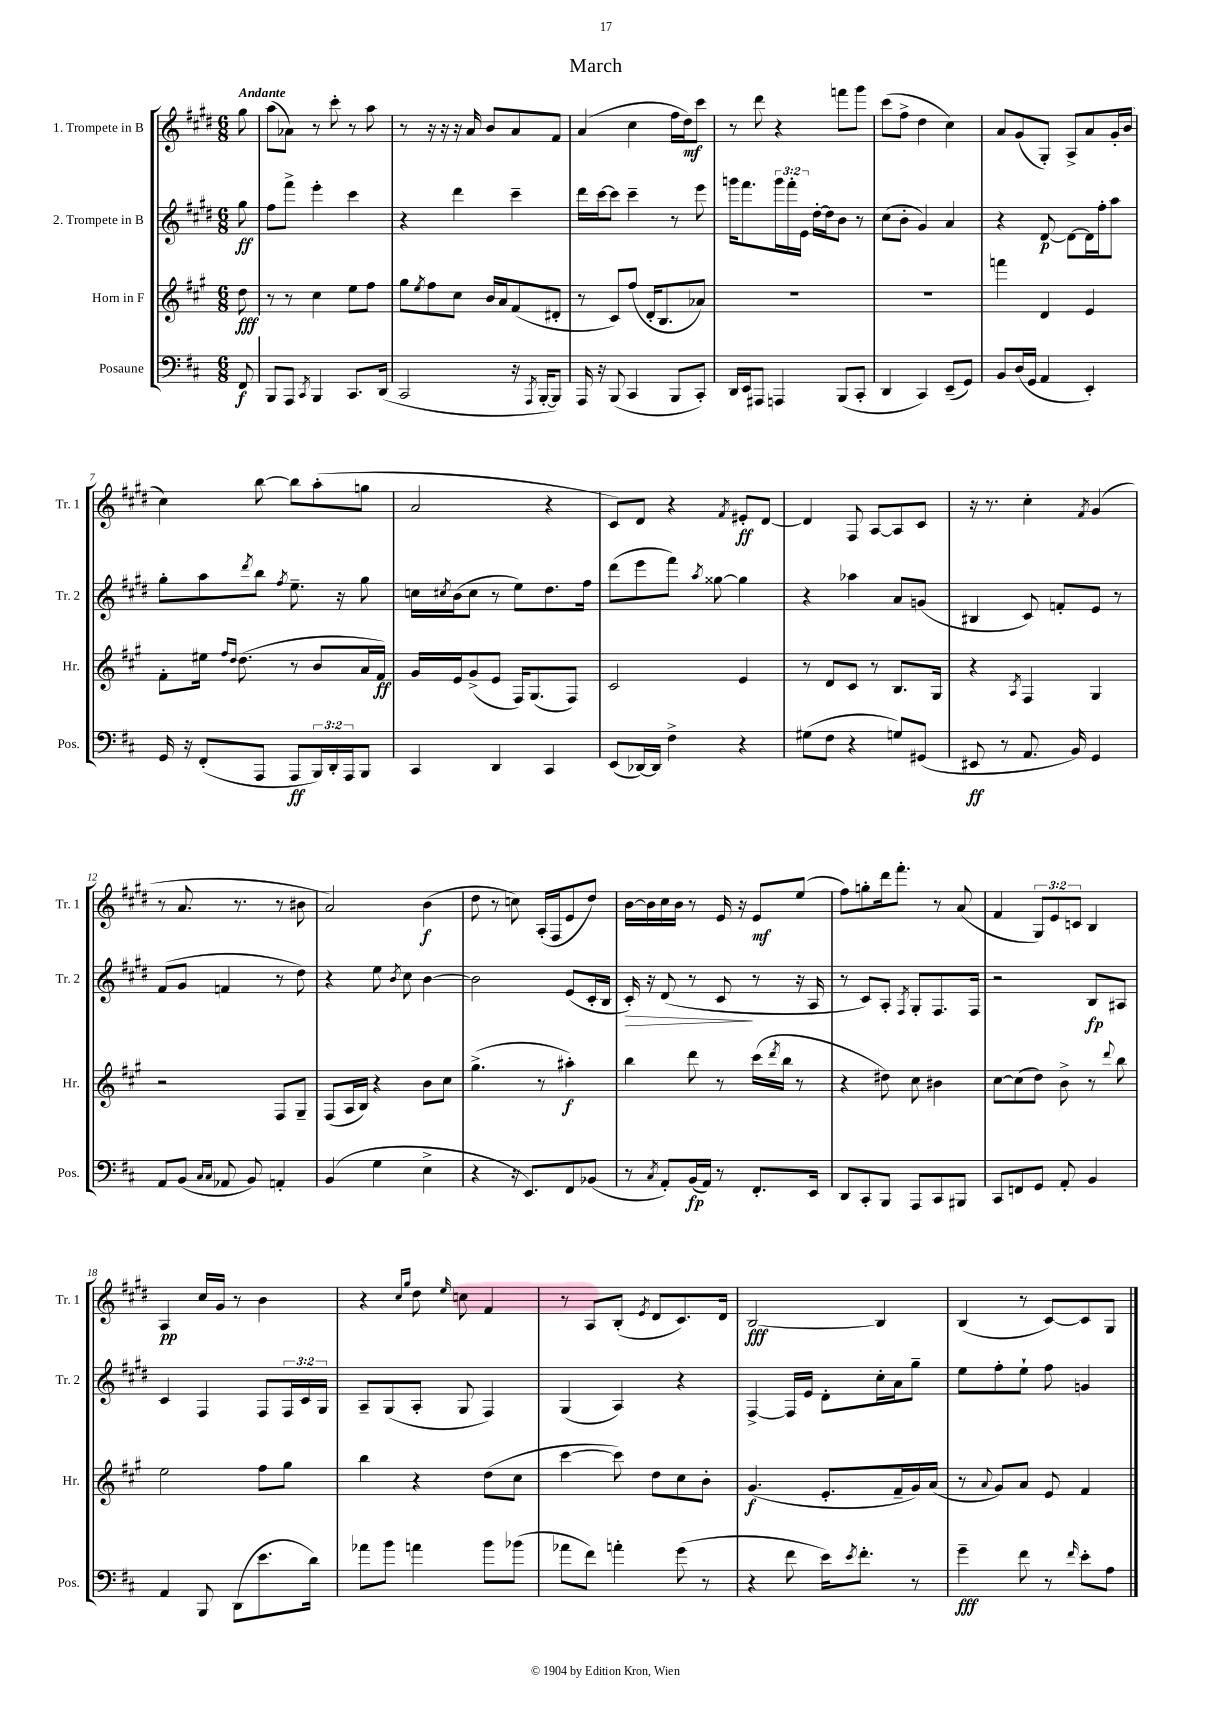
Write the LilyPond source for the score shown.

\header { title = "March" }
<<
\new StaffGroup <<
\new Staff = "s0" \with { instrumentName = "1. Trompete in B" shortInstrumentName = "Tr. 1" } {
    \clef treble \key e \major \numericTimeSignature \time 6/8 \override Staff.TupletNumber.text = #tuplet-number::calc-fraction-text \partial 8 \tempo "Andante"
    gis''8 |
    a''8( aes'8) r8 cis'''8-. r8 a''8 |
    r8 r16 r16 r16 a'16 b'8 a'8 fis'8 |
    a'4( cis''4 fis''16 dis''16\mf) cis'''8 |
    r8 dis'''8 r4 f'''8 gis'''8 |
    cis'''8( fis''8-> dis''4 cis''4) |
    a'8 gis'8( gis8-.) a8-> a'8 gis'16-. b'16( |
    cis''4) b''8~ b''8 a''8-.( g''8 |
    a'2 r4 |
    cis'8) dis'8 r4 \acciaccatura { fis'8 } eis'8-.\ff dis'8~ |
    dis'4 fis8 a8~ a8 cis'8 |
    r16 r8. cis''4-. \acciaccatura { fis'8 } gis'4( |
    r8 a'8. r8. r8 bis'8 |
    a'2) b'4\f( |
    dis''8 r8 c''8) a16-.( fis16 e'8 dis''8) |
    b'16~ b'16 cis''16 b'16 r8 e'16 r16 e'8\mf e''8( |
    fis''8) g''8-. dis'''16 fis'''8.-. r8 a'8( |
    fis'4 \tuplet 3/2 { gis8) e'8 c'8 } b4 |
    a4\pp cis''16 gis'16 r8 b'4 |
    r4 \grace { cis''16 gis''16 } dis''8 \grace { e''16 } c''8 fis'4 |
    r8 a8 b8-.( \acciaccatura { e'8 } dis'8 cis'8.) dis'16 |
    b2~\fff b4 |
    b4( r8 cis'8~) cis'8 gis8 \bar "|." |
}
\new Staff = "s1" \with { instrumentName = "2. Trompete in B" shortInstrumentName = "Tr. 2" } {
    \clef treble \key e \major \numericTimeSignature \time 6/8 \override Staff.TupletNumber.text = #tuplet-number::calc-fraction-text \partial 8
    gis''8\ff |
    fis''8 fis'''8-> e'''4-. cis'''4 |
    r4 dis'''4 cis'''4-- |
    dis'''16 cis'''16~ cis'''8 cis'''4-- r8 e'''8 |
    g'''16 fis'''8. \tuplet 3/2 { g'''16 fis'''16-. e'16 } dis''16~-. dis''16 b'8 r8 |
    cis''8( b'8-. gis'4) a'4 |
    r4 dis'8~\p dis'8~ dis'16 fis''16-. a''8 |
    gis''8-. a''8 \acciaccatura { dis'''8 } b''8 \acciaccatura { fis''8 } e''8.-- r16 gis''8 |
    c''16 \acciaccatura { cis''8 } b'16( cis''8 r8 e''8) dis''8. fis''16 |
    dis'''8( e'''8 fis'''8) \acciaccatura { a''8 } gisis''8~ gisis''4 |
    r4 aes''4 a'8 g'8( |
    bis4 cis'8) f'8-. e'8 r8 |
    fis'8( gis'8 f'4 r8 dis''8) |
    r4 e''8 \acciaccatura { b'8 } cis''8 b'4~ |
    b'2 e'8( cis'16-. b16 |
    cis'16-.\>) r16 dis'8( r8 cis'8\! r8 r16 a16 |
    r8 cis'8) a8-. \acciaccatura { fis8 } gis8-. fis8. fis16 |
    r2 b8\fp ais8 |
    cis'4 fis4 fis8 \tuplet 3/2 { fis16 cis'16 gis16 } |
    a8-- gis8( a8-. gis8 fis4) |
    gis4( a4) r4 |
    fis4~-> fis16 e'16 dis'8-. cis''16-. a'16 gis''8-- |
    e''8 fis''8-. e''8-! fis''8 g'4 \bar "|." |
}
\new Staff = "s2" \with { instrumentName = "Horn in F" shortInstrumentName = "Hr." } {
    \clef treble \key a \major \numericTimeSignature \time 6/8 \partial 8
    d''8\fff |
    r8 r8 cis''4 e''8 fis''8 |
    gis''8 \acciaccatura { e''8 } fis''8 cis''8 b'16 a'16 fis'8( dis'8-. |
    r8 cis'8) fis''8( d'16-. b8. aes'8) |
    R2. |
    R2. |
    f'''4 d'4 e'4 |
    fis'8-. eis''16 \grace { fis''16 d''16 } d''8.( r8 b'8 a'16 fis'16\ff) |
    gis'16 e'16 gis'8->( e'8 fis16) gis8.( fis8) |
    cis'2 e'4 |
    r8 d'8 cis'8 r8 b8. gis16 |
    r4 \acciaccatura { a8 } fis4 gis4 |
    r2 fis8 gis8-- |
    fis8( a16 b16) r4 b'8 cis''8 |
    gis''4.->( r8 ais''4-.\f) |
    b''4 d'''8 r8 cis'''16( \acciaccatura { d'''8 } b''16 r8 |
    r4 dis''8) cis''8 bis'4 |
    cis''8~ cis''8( d''8) b'8-> r8 \appoggiatura { d'''8 } b''8 |
    e''2 fis''8 gis''8 |
    b''4 r4 d''8( cis''8 |
    cis'''4~ cis'''8) d''8 cis''8 b'8-. |
    gis'4.\f( e'8.-. fis'16-- gis'16) a'16( |
    r8 \appoggiatura { a'8 } gis'8) a'8 e'8 fis'4 \bar "|." |
}
\new Staff = "s3" \with { instrumentName = "Posaune" shortInstrumentName = "Pos." } {
    \clef bass \key d \major \numericTimeSignature \time 6/8 \override Staff.TupletNumber.text = #tuplet-number::calc-fraction-text \partial 8
    fis,8\f |
    b,,8 a,,8 \acciaccatura { cis,8 } b,,4 cis,8. d,16( |
    cis,2 r16 \acciaccatura { a,,8 } b,,16~-. b,,8) |
    a,,16 r16 b,,8( cis,4 b,,8 cis,8-.) |
    d,16 e,16 ais,,8 a,,4 b,,8( cis,8-. |
    d,4 cis,4) e,8--( g,8) |
    b,8 d16( g,16 a,4 e,4-.) |
    g,16 r16 fis,8-.( a,,8 a,,8\ff \tuplet 3/2 { b,,16) d,16-. a,,16 } b,,8 |
    cis,4 d,4 cis,4 |
    e,8( des,16~) des,16 fis4-> r4 |
    gis8( fis8 r4 g8) gis,8( |
    eis,8\ff r8 a,8. b,16) g,4 |
    a,8 b,8( \grace { cis16 cis16 } aes,8 b,8) a,4-. |
    b,4( g4 e4-> |
    r4 r16 e,8.) fis,8 bes,8( |
    r8 \acciaccatura { cis8 } a,8-.) b,16\fp( a,16) r8 fis,8.-. e,16 |
    d,8 cis,8-. b,,8 a,,8 cis,8 bis,,8 |
    cis,8 f,8 g,8 a,8-. b,4 |
    a,4 b,,8 d,8( e'8. d'16) |
    aes'8 b'8 a'4 b'8 bes'8( |
    aes'8 fis'8) a'4-. g'8( r8 |
    r4 fis'8 e'16) \acciaccatura { e'8 } fis'8.-. r8 |
    g'4--\fff fis'8 r8 \grace { fis'16 } e'8-. a8 \bar "|." |
}
>>
>>
